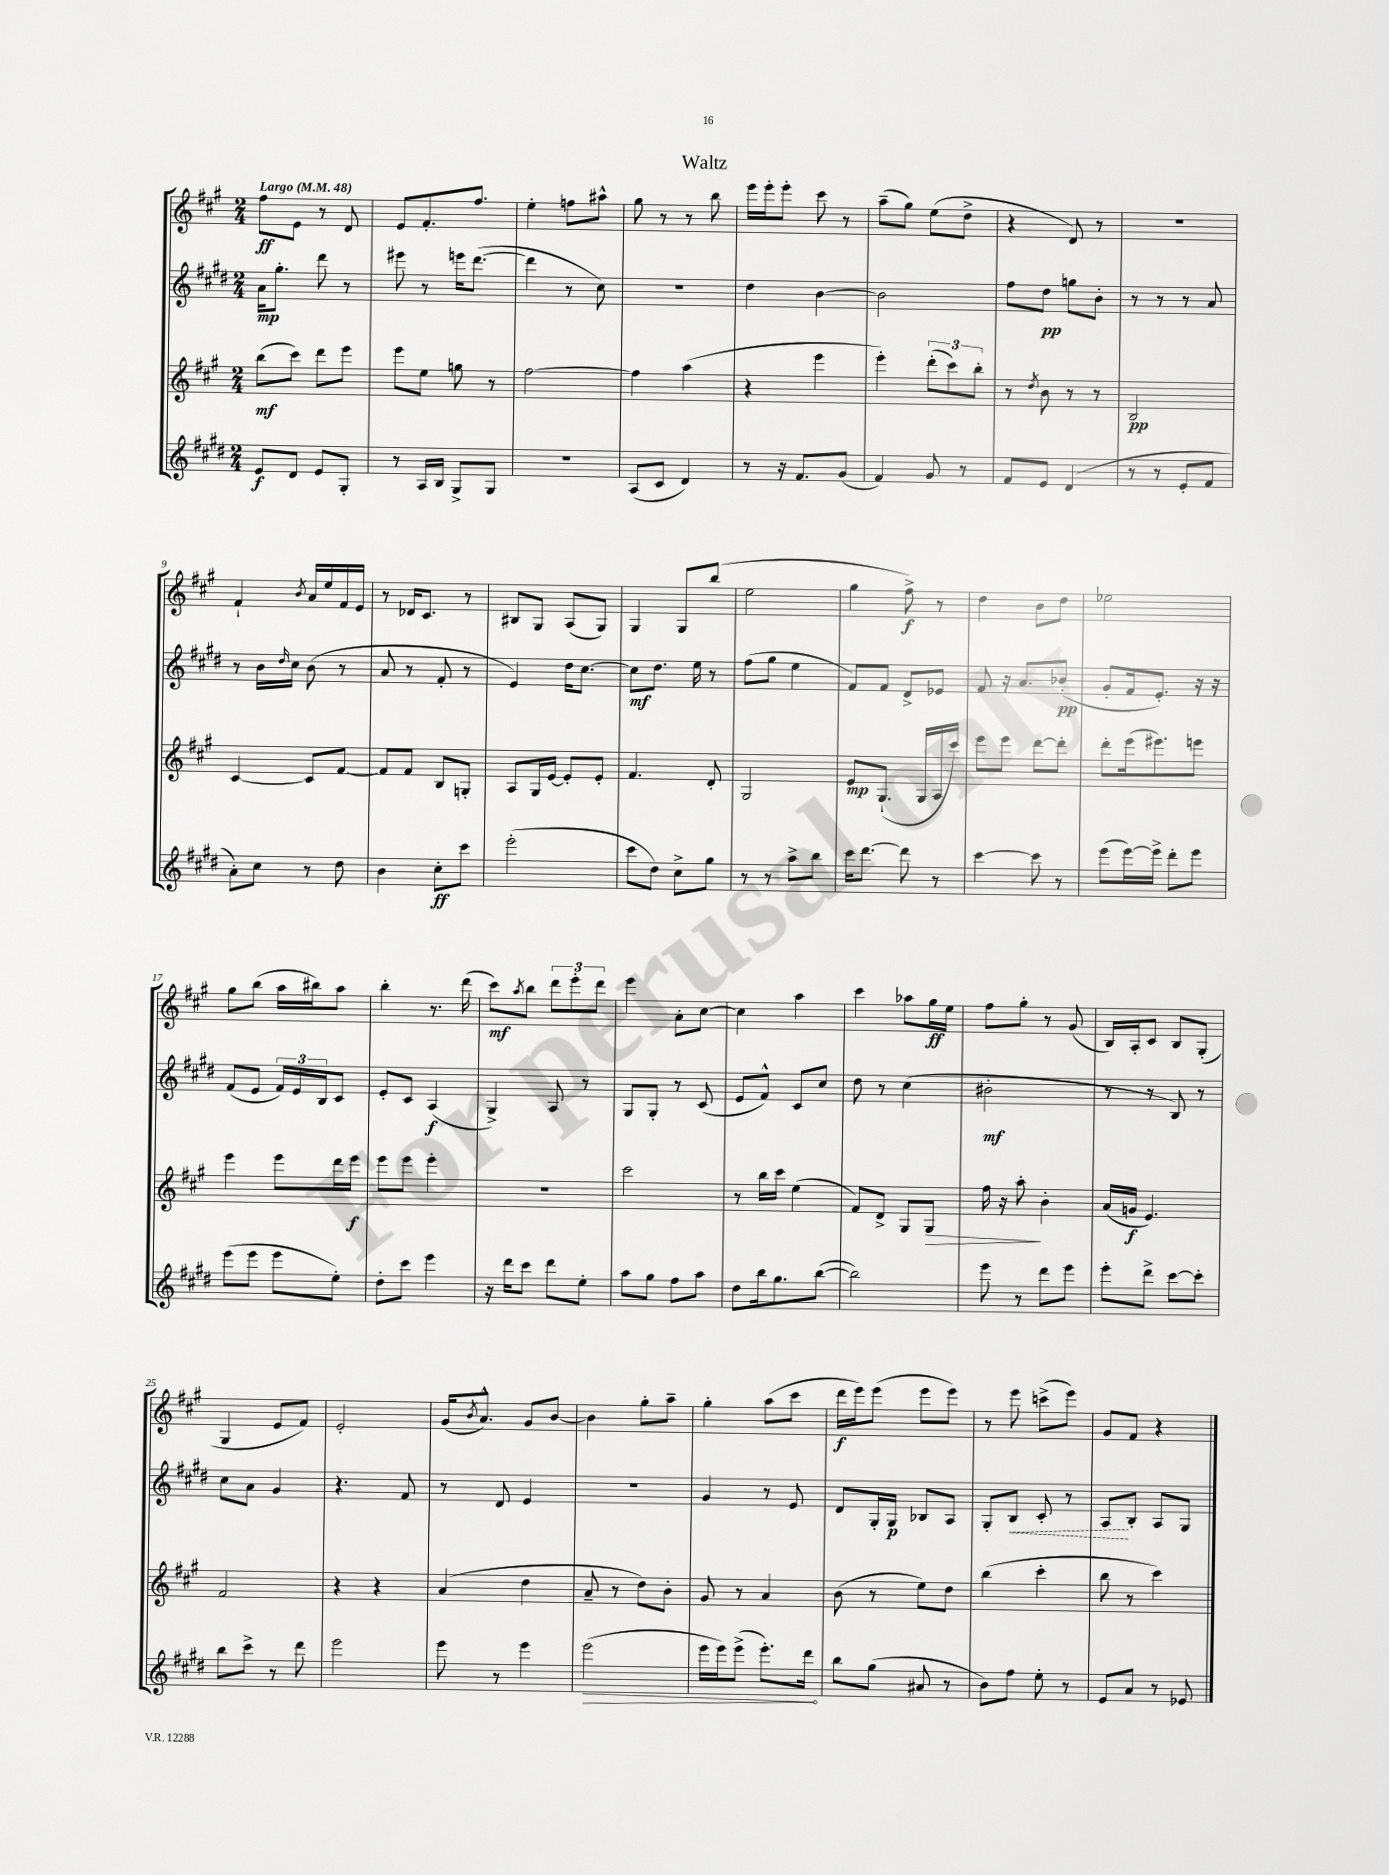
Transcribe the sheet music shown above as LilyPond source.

\header { title = "Waltz" }
<<
\new StaffGroup <<
\new Staff = "s0" {
    \clef treble \key a \major \numericTimeSignature \time 2/4 \tempo "Largo" 4 = 48
    fis''8\ff e'8 r8 d'8 |
    e'8 fis'8.-. fis''8. |
    e''4-. f''8 ais''8-^ |
    gis''8 r8 r8 b''8 |
    e'''16 e'''16-. e'''8-. cis'''8 r8 |
    a''8--( gis''8) e''8( d''8-> |
    r4 d'8) r8 |
    R2 |
    fis'4-! \acciaccatura { b'8 } a'16 e''16 fis'16 e'16 |
    r8 des'16 cis'8. r8 |
    bis8 gis8 a8( gis8) |
    gis4 gis8 b''8( |
    e''2 |
    gis''4 fis''8->\f) r8 |
    d''4 b'8 d''8 |
    ees''2 |
    gis''8 b''8( a''16 bis''16) a''8 |
    b''4-. r8. d'''16( |
    cis'''8\mf) \acciaccatura { a''8 } b''8 \tuplet 3/2 { d'''8 e'''8-. d'''8 } |
    e'''4 a'8-. cis''8~ |
    cis''4 a''4 |
    cis'''4 aes''8 gis''16\ff e''16 |
    fis''8 gis''8-. r8 gis'8( |
    b16) a16-. cis'8 b8 gis8-.( |
    gis4 e'8 fis'8) |
    e'2-. |
    gis'16( \acciaccatura { b'8 } a'8.-^) gis'8 b'8~ |
    b'4 gis''8-. a''8-- |
    gis''4-. a''8( cis'''8 |
    d'''16\f e'''16) e'''8( e'''8 e'''8) |
    r8 e'''8 c'''8->( e'''8) |
    gis'8 fis'8 r4 \bar "|." |
}
\new Staff = "s1" {
    \clef treble \key e \major \numericTimeSignature \time 2/4
    a'16\mp gis''8.-. dis'''8 r8 |
    eis'''8 r8 e'''16 dis'''8.~( |
    dis'''4 r8 cis''8) |
    R2 |
    dis''4 b'4~ |
    b'2 |
    fis''8 dis''8\pp g''8 b'8-. |
    r8 r8 r8 a'8 |
    r8 b'16 \grace { dis''16 } cis''16 b'8( r8 |
    a'8 r8 fis'8-. r8 |
    e'4) dis''16 cis''8.~ |
    cis''8\mf dis''8. e''16 r8 |
    fis''8( gis''8 e''4 |
    fis'8) fis'8 dis'8-> ees'8 |
    fis'8 r16 a'8. bes'8-.\pp( |
    gis'8-. fis'16 e'8.-.) r16 r16 |
    fis'8( e'8 \tuplet 3/2 { fis'16) e'16 b16 } cis'8 |
    e'8-. cis'8 a4\f( |
    gis4->) a8 r8 |
    gis8 gis8-. r8 cis'8( |
    e'8 fis'8-^) cis'8 cis''8 |
    dis''8 r8 cis''4( |
    bis'2-.\mf |
    r8 r8 b8) r8 |
    cis''8 a'8 gis'4 |
    r4. fis'8 |
    r8 dis'8 e'4 |
    R2 |
    gis'4 r8 e'8 |
    dis'8 gis16-. gis16\p bes8 a8 |
    gis8-. \once \override Hairpin.style = #'dashed-line b8\< cis'8-. r8 |
    a8\! b8-. a8 gis8 \bar "|." |
}
\new Staff = "s2" {
    \clef treble \key a \major \numericTimeSignature \time 2/4
    b''8\mf( cis'''8) d'''8 e'''8 |
    e'''8 e''8 g''8 r8 |
    fis''2~ |
    fis''4 a''4( |
    r4 e'''4 |
    e'''4-.) \tuplet 3/2 { d'''8-.( cis'''8) b''8-. } |
    r8 \acciaccatura { d''8 } b'8 r8 r8 |
    b2\pp |
    cis'4~ cis'8 fis'8~ |
    fis'8 fis'8 b8 g8-. |
    a8 gis16 e'16~ e'8-. e'8-. |
    fis'4. d'8-. |
    gis2 |
    e'8\mp gis8.-!( gis16 a16 cis'''16) |
    e'''8 e'''8 d'''8~ d'''8-. |
    d'''8-. e'''16( eis'''8.) e'''8 |
    e'''4 e'''8 d'''16 e'''16\f |
    e'''8 e'''8 e'''4-. |
    R2 |
    cis'''2 |
    r8 b''16 cis'''16 e''4( |
    fis'8) d'8-> gis8 gis8\> |
    fis''16 r16 a''8-.\! b'4-. |
    a'16( g'16\f e'4.) |
    fis'2 |
    r4 r4 |
    a'4( d''4 |
    a'8-- r8 d''8) b'8-. |
    gis'8 r8 a'4 |
    b'8( r8 e''8) d''8 |
    b''4( cis'''4-. |
    b''8 r8 cis'''4) \bar "|." |
}
\new Staff = "s3" {
    \clef treble \key e \major \numericTimeSignature \time 2/4
    e'8\f dis'8 e'8 gis8-. |
    r8 a16 b16 gis8-> gis8 |
    r2 |
    a8( cis'8 dis'4) |
    r8 r16 fis'8. gis'8( |
    fis'4) gis'8 r8 |
    fis'8 e'8 dis'4( |
    r8 r8 e'8-. fis'8 |
    a'8-.) cis''8 r8 dis''8 |
    b'4 cis''8-.\ff cis'''8 |
    e'''2-.( |
    cis'''8 dis''8) cis''8-> gis''8 |
    r8 r8 a''8-> b''8 |
    cis'''16 dis'''8.~ dis'''8 r8 |
    cis'''4~ cis'''8 r8 |
    e'''8( e'''16~) e'''16-> dis'''8-. e'''8 |
    e'''8( e'''8 e'''8 e''8-.) |
    dis''8-. cis'''8 e'''4 |
    r16 dis'''16 cis'''8 dis'''8 e''8-. |
    a''8 gis''8 fis''8 a''8 |
    dis''8 b''16 gis''8. b''8~( |
    b''2) |
    e'''8 r8 dis'''8 e'''8 |
    e'''8-. dis'''8-> cis'''8~ cis'''8-. |
    b''8 cis'''8-> r8 dis'''8 |
    e'''2 |
    e'''8 r8 e'''4 |
    \once \override Hairpin.circled-tip = ##t e'''2\>( |
    e'''16 e'''16) e'''8->( e'''8.-.) dis'''16\! |
    b''8 gis''8( ais'8 r8 |
    b'8) fis''8 e''8-. r8 |
    e'8 a'8 r8 ees'8 \bar "|." |
}
>>
>>
